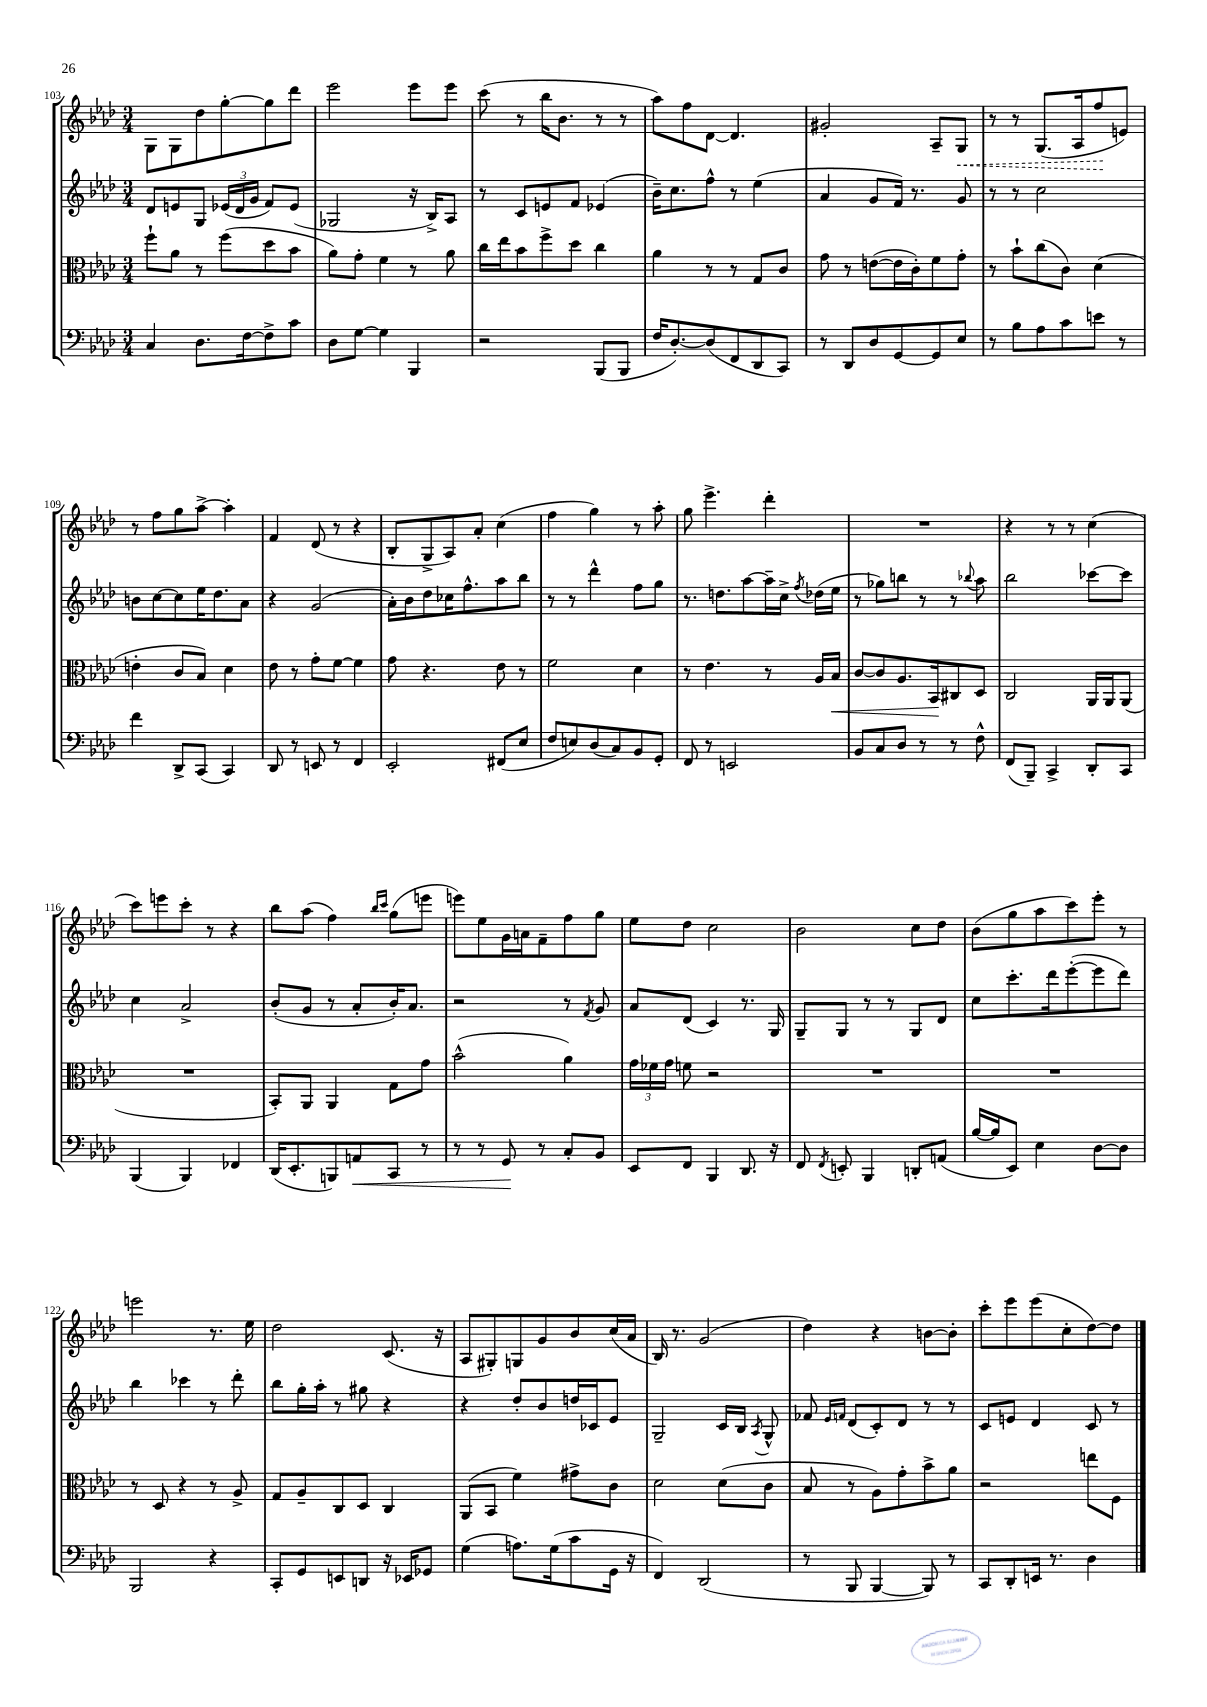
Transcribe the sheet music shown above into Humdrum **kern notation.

**kern	**kern	**kern	**kern
*staff4	*staff3	*staff2	*staff1
*clefF4	*clefC3	*clefG2	*clefG2
*k[b-e-a-d-]	*k[b-e-a-d-]	*k[b-e-a-d-]	*k[b-e-a-d-]
*M3/4	*M3/4	*M3/4	*M3/4
4C/	8ff`\L	8d-/L	8G\L
.	8a-\J	8e/	8G\
8.D-\L	8r	8G/J	8dd-\
.	(8ff\L	(24e-/LL	[8gg'\
.	.	24d-/	.
[16F\k	.	.	.
.	.	24g/JJ	.
8F^\]	8dd-\	8f/L)	8gg\]
8c\J	8b-\J	(8e-/J	8ddd-\J
=	=	=	=
8D-\L	8a-\L)	2G-/	2eee-\
[8G\J	8g'\J	.	.
4G\]	4f\	.	.
4BBB-/	8r	16r	8eee-\L
.	.	16B-^/LK)	.
.	8a-\	8A-/J	8eee-\J
=	=	=	=
2r	16cc\LL	8r	(8ccc\
.	16ee-\J	.	.
.	8b-\	8c/L	8r
.	8ff^\	8e/	16bb-\LK
.	.	.	8.b-\J
.	8dd-\J	8f/J	.
(8BBB-/L	4cc\	(4e-/	8r
8BBB-/J	.	.	8r
=	=	=	=
16F/LK	4a-\	16b-~\LK)	8aa-\L)
[8.D-'/)	.	8.cc\	.
.	.	.	8ff\
(8D-/]	8r	8ff^^\J	[8d-\J
8FF/	8r	8r	4.d-/]
8DD-/	8G/L	(4ee-\	.
8CC/J)	8c/J	.	.
=	=	=	=
8r	8g\	4a-/	2g#'/
8DD-/L	8r	.	.
8D-/	([8e\L	8g/L	.
[8GG/	16e\]L	16f/Jk)	.
.	16c'\J)	8.r	.
8GG/]	8f\	.	8A-~/L
8E-/J	8g'\J	8g/	8G/J
=	=	=	=
8r	8r	8r	8r
8B-\L	8b-`\L	8r	8r
8A-\	(8cc\	2cc\	(8.G/L
8c\	8c\J)	.	.
.	.	.	16A-/k
8e\J	(4d-\	.	8ff/
8r	.	.	8e/J)
=	=	=	=
4f\	4e'\	8b\L	8r
.	.	[8cc\	8ff\L
8DD-^/L	8c/L	8cc\]	8gg\
(8CC/J	8B-/J)	16ee-\K	[8aa-^\J
.	.	8.dd-\	.
4CC/)	4d-\	.	4aa-'\]
.	.	8a-\J	.
=	=	=	=
8DD-/	8e-\	4r	4f/
8r	8r	.	.
8EE/	8g'\L	(2g/	(8d-/
8r	[8f\J	.	8r
4FF/	4f\]	.	4r
=	=	=	=
2EE-'/	8g\	16a-'\LL)	8B-'/L
.	.	16b-\J	.
.	4.r	8dd-\	8G^/
.	.	16cc-\K	8A-/)
.	.	8.ff^^\	.
.	.	.	8a-'/J
(8FF#/L	8e-\	8aa-\	(4cc\
8E-/J	8r	8bb-\J	.
=	=	=	=
8F/L	2f\	8r	4ff\
8E/)	.	8r	.
(8D-/	.	4ddd-^^\	4gg\)
8C/)	.	.	.
8BB-/	4d-\	8ff\L	8r
8GG'/J	.	8gg\J	8aa-'\
=	=	=	=
8FF/	8r	8.r	8gg\
8r	4.e-\	.	4.eee-^\
.	.	8.dd\L	.
2EE/	.	.	.
.	.	[8aa-\	.
.	8r	16aa-~\]L	4ddd-'\
.	.	16cc^\JJ	.
.	.	8qff/	.
.	16A-/LL	(16dd-\LL	.
.	16B-/JJ	16ee-\JJ	.
=	=	=	=
8BB-/L	[8c/L	8r	2.r
8C/	8c/]	8gg-\L)	.
8D-/J	8.A-/	8bb\J	.
8r	.	8r	.
.	16BB-/k	.	.
8r	8C#/	8r	.
.	.	8qqbb-/	.
8F^^\	8D-/J	8aa-\	.
=	=	=	=
(8FF/L	2C/	2bb-\	4r
8BBB-~/J)	.	.	.
4CC^/	.	.	8r
.	.	.	8r
8DD-'/L	16AA-/LL	[8ccc-\L	(4cc\
.	16AA-/J	.	.
8CC/J	(8AA-/J	8ccc-\]J	.
=	=	=	=
(4BBB-/	2.r	4cc\	8ccc\L)
.	.	.	8eee\
4BBB-/)	.	2a-^/	8ccc'\J
.	.	.	8r
4FF-/	.	.	4r
=	=	=	=
(16DD-/LK	8BB-'/L)	(8b-'/L	8bb-\L
8.EE-'/	.	.	.
.	8AA-/J	8g/J	(8aa-\J
8BBB/)	4AA-/	8r	4ff\)
8AA/	.	8a-'/L	.
.	.	.	16qqbb-/LL
.	.	.	16qqccc/JJ
8CC/J	8G\L	16b-'/K)	(8gg\L
.	.	8.a-/J	.
8r	8g\J	.	8eee\J
=	=	=	=
8r	(2b-^^\	2r	8eee\L)
8r	.	.	8ee-\
8GG/	.	.	16g\L
.	.	.	16a\J
8r	.	.	8f~\
8C'/L	4a-\)	8r	8ff\
.	.	8qf/	.
8BB-/J	.	8g/	8gg\J
=	=	=	=
8EE-/L	24g\LL	8a-/L	8ee-\L
.	24f-\	.	.
.	24g\JJ	.	.
8FF/J	8f\	(8d-/J	8dd-\J
4BBB-/	2r	4c/)	2cc\
8.DD-/	.	8.r	.
16r	.	16G/	.
=	=	=	=
8FF/	2.r	8G~/L	2b-\
8qFF/	.	.	.
8EE'/	.	8G/J	.
4BBB-/	.	8r	.
.	.	8r	.
8DD'/L	.	8G/L	8cc\L
(8AA/J	.	8d-/J	8dd-\J
=	=	=	=
[16B-/LL	2.r	8cc\L	(8b-\L
16B-/]J	.	.	.
8EE-/J)	.	8.ccc'\	8gg\
4E-\	.	.	8aa-\
.	.	16ddd-\k	.
.	.	([8eee-'\	8ccc\)
[8D-\L	.	8eee-\]	8eee-'\J
8D-\]J	.	8ddd-\J)	8r
=	=	=	=
2BBB-/	8r	4bb-\	2eee\
.	8D-/	.	.
.	4r	4ccc-\	.
4r	8r	8r	8.r
.	8A-^/	8ddd-'\	.
.	.	.	16ee-\
=	=	=	=
8CC'/L	8G/L	8bb-\L	2dd-\
8GG/	8A-~/	16gg'\L	.
.	.	16aa-'\JJ	.
8EE/	8C/	8r	.
8DD/J	8D-/J	8gg#\	.
16r	4C/	4r	(8.c/
16EE-/LK	.	.	.
8GG-/J	.	.	.
.	.	.	16r
=	=	=	=
(4G\	(8AA-/L	4r	8A-/L
.	8BB-/J	.	8G#'/)
8.A\L)	4f\)	8dd-'/L	8G/
.	.	8b-/	8g/
(16G\k	.	.	.
8c\	8g#^\L	16dd/L	8b-/
.	.	16c-/J	.
16GG\Jk	8c\J	8e-/J	(16cc/L
16r	.	.	16a-/JJ
=	=	=	=
4FF/)	2d-\	2G~/	16B-/)
.	.	.	8.r
(2DD-/	.	.	(2g/
.	(8d-\L	16c/LL	.
.	.	16B-/JJ	.
.	.	8qA-/	.
.	8c\J	8G^^/	.
=	=	=	=
8r	8B-/	8f-/	4dd-\)
.	.	16qqe-/LL	.
.	.	16qqf/JJ	.
8BBB-/	8r	(8d-/L	.
[4BBB-/	8A-\L)	8c'/)	4r
.	8g'\	8d-/J	.
8BBB-/])	8b-^\	8r	[8b\L
8r	8a-\J	8r	8b'\]J
=	=	=	=
8CC/L	2r	8c/L	8ccc'\L
8DD-'/	.	8e/J	8eee-\
16EE/Jk	.	4d-/	(8eee-\
8.r	.	.	.
.	.	.	8cc'\
4D-\	8ee\L	8c/	[8dd-\)
.	8F\J	8r	8dd-\]J
==	==	==	==
*-	*-	*-	*-
